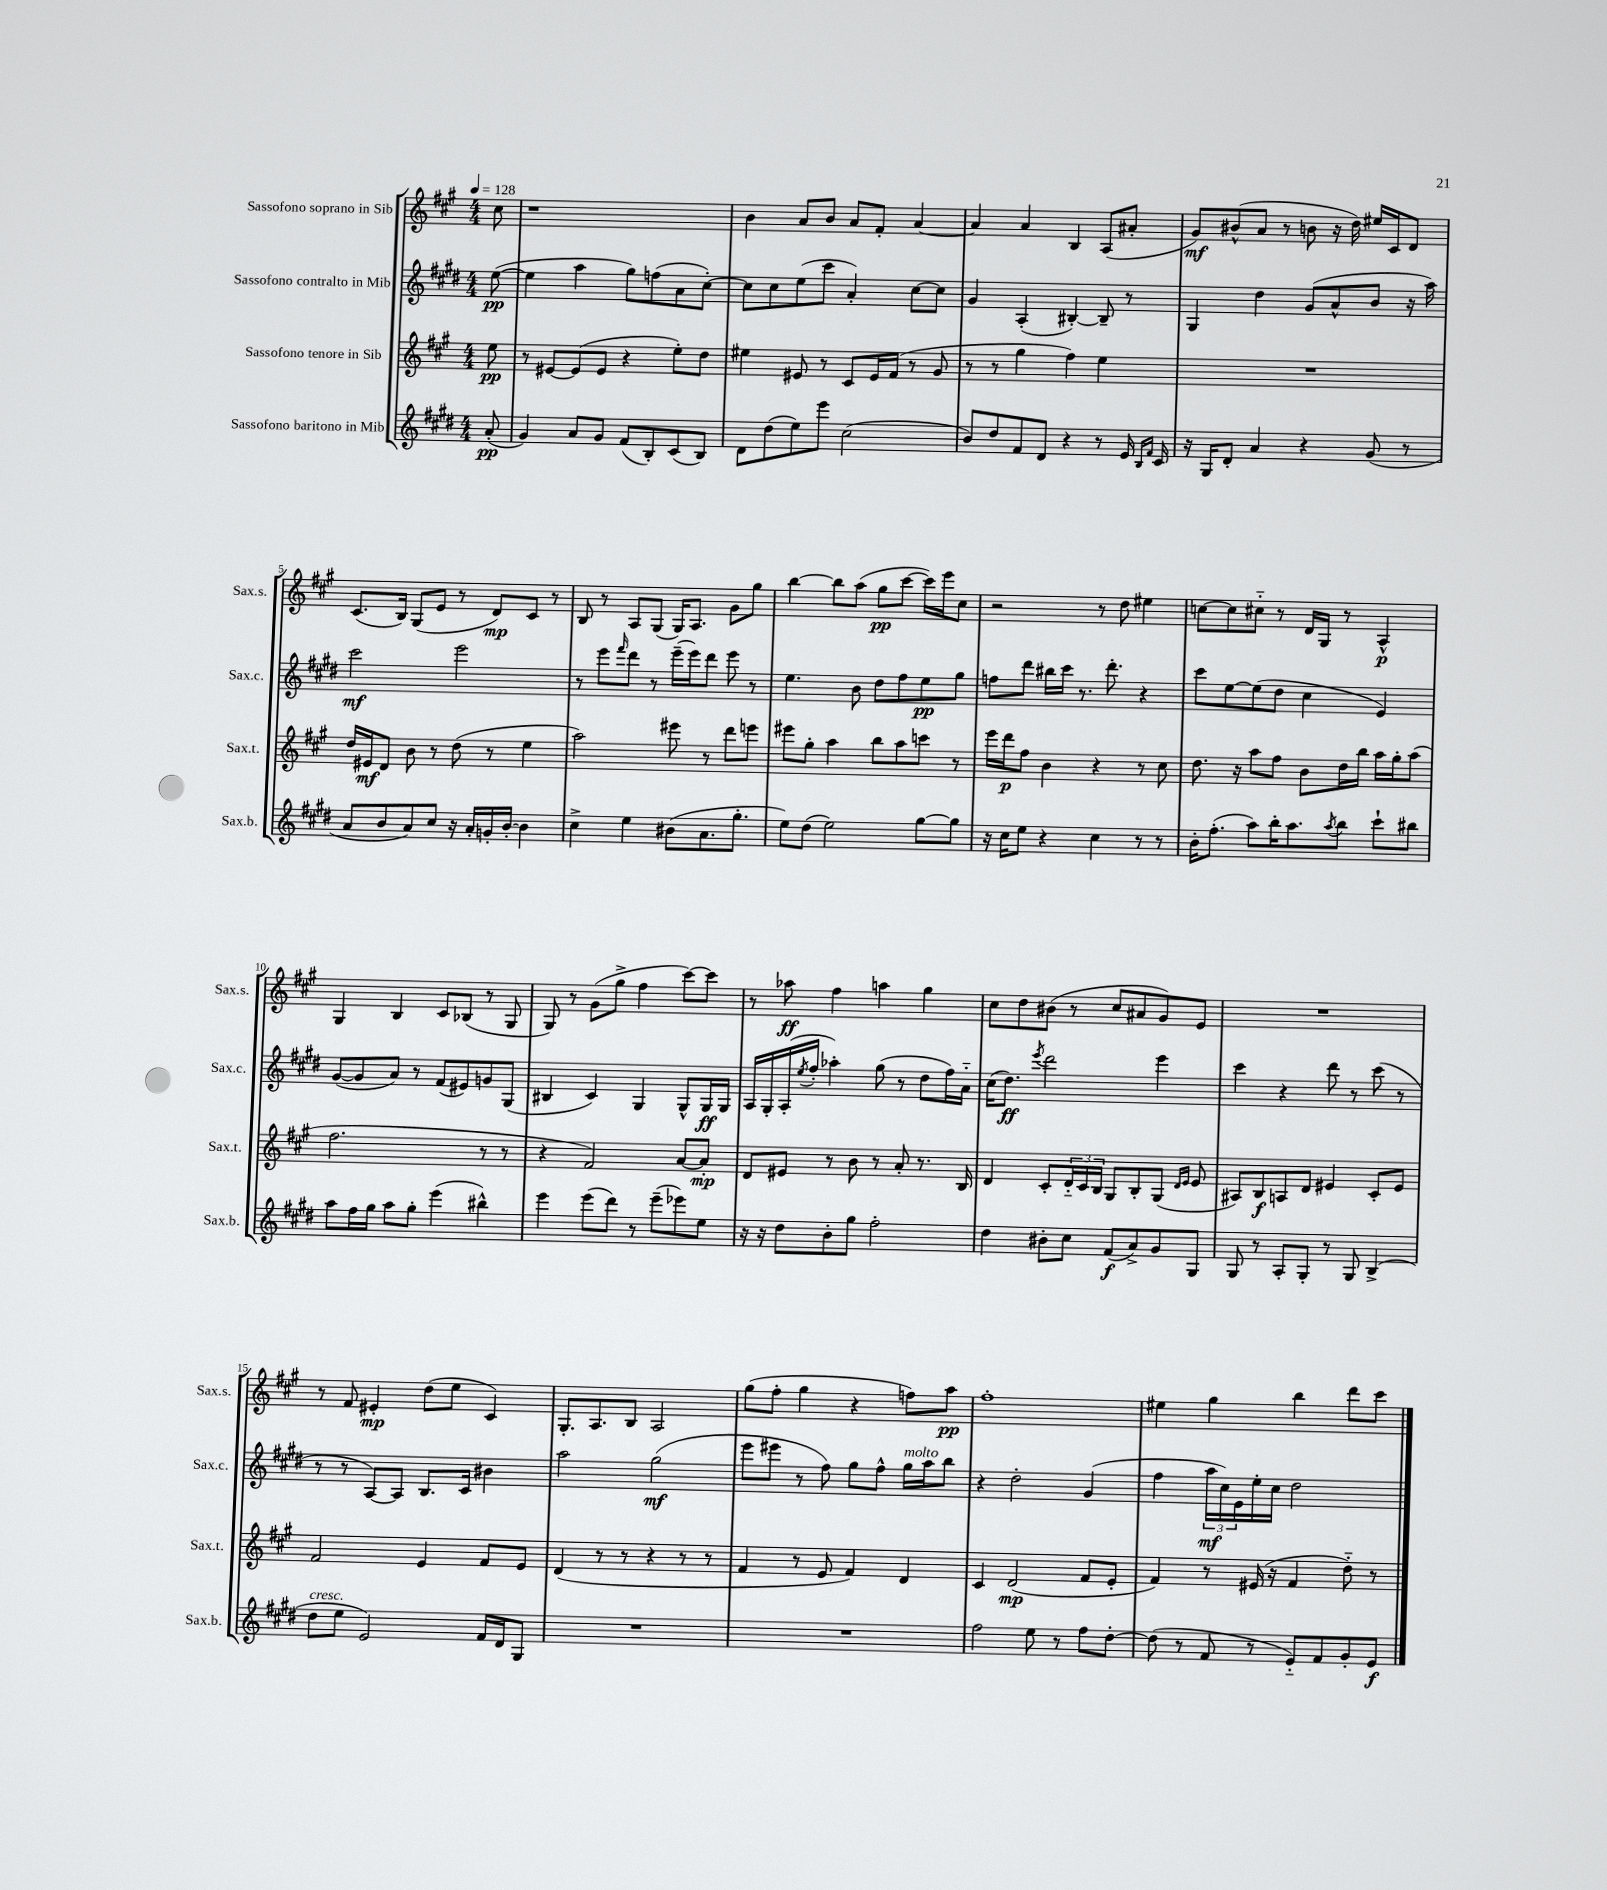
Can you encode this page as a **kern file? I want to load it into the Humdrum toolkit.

**kern	**dynam	**kern	**dynam	**kern	**dynam	**kern	**dynam
*part4	*part4	*part3	*part3	*part2	*part2	*part1	*part1
*staff4	*staff4	*staff3	*staff3	*staff2	*staff2	*staff1	*staff1
*I"Sassofono baritono in Mib	*	*I"Sassofono tenore in Sib	*	*I"Sassofono contralto in Mib	*	*I"Sassofono soprano in Sib	*
*I'Sax.b.	*	*I'Sax.t.	*	*I'Sax.c.	*	*I'Sax.s.	*
*clefG2	*	*clefG2	*	*clefG2	*	*clefG2	*
*k[f#c#g#d#]	*	*k[f#c#g#]	*	*k[f#c#g#d#]	*	*k[f#c#g#]	*
*M4/4	*	*M4/4	*	*M4/4	*	*M4/4	*
*MM128	*	*MM128	*	*MM128	*	*MM128	*
=	=	=	=	=	=	=	=
(8a'/	pp	8ee\	pp	([8ee\	pp	8cc#\	.
=1	=1	=1	=1	=1	=1	=1	=1
4g#/)	.	8r	.	4ee\]	.	1r	.
.	.	[8e#X/L	.	.	.	.	.
8a/L	.	(8e#/]	.	4aa\	.	.	.
8g#/J	.	8e#/J	.	.	.	.	.
(8f#/L	.	4r	.	8gg#\L)	.	.	.
8B'/)	.	.	.	(8ffn\	.	.	.
(8c#/	.	8ee'\L)	.	8a\	.	.	.
8B/J)	.	8dd\J	.	[8cc#'\J)	.	.	.
=2	=2	=2	=2	=2	=2	=2	=2
8d#\L	.	4ee#X\	.	8cc#\L]	.	4b\	.
(8dd#\	.	.	.	8cc#\	.	.	.
8ee\)	.	8e#X/	.	(8ee\	.	8a/L	.
8eee\J	.	8r	.	8ccc#\J	.	8b/J	.
(2cc#\	.	8c#/L	.	4a'/)	.	8a/L	.
.	.	16e#/L	.	.	.	8f#'/J	.
.	.	(16f#/JJ	.	.	.	.	.
.	.	8r	.	[8cc#\L	.	[4a/	.
.	.	8g#/	.	8cc#\J]	.	.	.
=3	=3	=3	=3	=3	=3	=3	=3
8b/L)	.	8r	.	4g#/	.	4a/]	.
8dd#/	.	8r	.	.	.	.	.
8f#/	.	4gg#\	.	(4A'/	.	4a/	.
8d#/J	.	.	.	.	.	.	.
4r	.	4ff#\)	.	[4B#X'/)	.	4B/	.
8r	.	4ee\	.	8B#~/]	.	(8A/L	.
16e/	.	.	.	8r	.	8a#X'/J	.
16qqB/LL	.	.	.	.	.	.	.
16qqf#/JJ	.	.	.	.	.	.	.
16c#/	.	.	.	.	.	.	.
=4	=4	=4	=4	=4	=4	=4	=4
16r	.	1r	.	4G#/	.	8g#/L)	mf
16G#/KL	.	.	.	.	.	.	.
8d#'/J	.	.	.	.	.	(8b#X^^/	.
4a/	.	.	.	4dd#\	.	8a/J	.
.	.	.	.	.	.	8r	.
4r	.	.	.	(8g#/L	.	8bn\	.
.	.	.	.	8a^^/	.	16r	.
.	.	.	.	.	.	16dd\)	.
(8g#/	.	.	.	8b/J	.	16ee#X/LL	.
.	.	.	.	.	.	16c#/J	.
8r	.	.	.	16r	.	8d/J	.
.	.	.	.	16aa\)	.	.	.
!!LO:LB:g=z
=5	=5	=5	=5	=5	=5	=5	=5
8a/L	.	16dd/LL	.	2ccc#\	mf	(8.c#/L	.
.	.	16e#X/J	mf	.	.	.	.
8b/	.	8d/J	.	.	.	.	.
.	.	.	.	.	.	16B/Jk)	.
8a/)	.	8b\	.	.	.	(8G#/L	.
8cc#/J	.	8r	.	.	.	8e/J	.
16r	.	(8dd\	.	2eee\	.	8r	.
16a'/LL	.	.	.	.	.	.	.
16gn'/	.	8r	.	.	.	8d/L)	mp
[16b'/JJ	.	.	.	.	.	.	.
4b\]	.	4ee\	.	.	.	8c#/J	.
.	.	.	.	.	.	8r	.
=6	=6	=6	=6	=6	=6	=6	=6
4cc#^\	.	2aa\)	.	8r	.	8B/	.
.	.	.	.	8eee\L	.	8r	.
.	.	.	.	16qqfff#/	.	.	.
4ee\	.	.	.	8ddd#\J	.	8A/L	.
.	.	.	.	8r	.	(8G#/J	.
(8b#X\L	.	8eee#X\	.	(16eee~\LL	.	16G#/KL)	.
.	.	.	.	16eee\J)	.	8.A/J	.
8.a\	.	8r	.	8ddd#\J	.	.	.
.	.	8ddd\L	.	8eee\	.	8g#\L	.
8.gg#'\J	.	.	.	.	.	.	.
.	.	8eeen\J	.	8r	.	8gg#\J	.
=7	=7	=7	=7	=7	=7	=7	=7
8ee\L)	.	8eee#X\L	.	4.ee\	.	[4bb\	.
(8dd#\J	.	8gg#'\J	.	.	.	.	.
2ee\)	.	4aa\	.	.	.	8bb\L]	.
.	.	.	.	8b\	.	(8aa\J	.
.	.	8bb\L	.	8dd#\L	.	8gg#\L	pp
.	.	8aa\	.	8ff#\	.	[8ccc#\J	.
[8gg#\L	.	8cccn\J	.	8ee\	pp	16ccc#\LL])	.
.	.	.	.	.	.	16eee\J	.
8gg#\J]	.	8r	.	8gg#\J	.	8cc#\J	.
=8	=8	=8	=8	=8	=8	=8	=8
16r	.	16eee\LL	.	8ffn\L	.	2r	.
16cc#\KL	.	16ddd\J	p	.	.	.	.
8ee\J	.	8ff#\J	.	8ddd#\J	.	.	.
4r	.	4b\	.	16bb#X\LL	.	.	.
.	.	.	.	16ccc#\JJ	.	.	.
.	.	.	.	8.r	.	.	.
4cc#\	.	4r	.	.	.	8r	.
.	.	.	.	8.ddd#'\	.	.	.
.	.	.	.	.	.	8dd\	.
8r	.	8r	.	4r	.	4ee#X\	.
8r	.	8cc#\	.	.	.	.	.
=9	=9	=9	=9	=9	=9	=9	=9
16b'\KL	.	8.dd\	.	8ccc#\L	.	[8ccn\L	.
(8.ff#'\J	.	.	.	.	.	.	.
.	.	.	.	[8ee\	.	8cc\]	.
.	.	16r	.	.	.	.	.
8aa\L)	.	8aa\L	.	(8ee\]	.	8cc#X\J	.
16bb'\K	.	8ff#\J	.	8dd#\J	.	8r	.
8.aa\	.	.	.	.	.	.	.
.	.	8b\L	.	4cc#\	.	16d/LL	.
.	.	.	.	.	.	16G#/JJ	.
8qaa/	.	.	.	.	.	.	.
8bb\J	.	16dd\L	.	.	.	8r	.
.	.	16bb\JJ	.	.	.	.	.
8ccc#`\L	.	16aa\LL	.	4e/)	.	4A^^/	p
.	.	16gg#'\J	.	.	.	.	.
8bb#X\J	.	(8aa\J	.	.	.	.	.
!!LO:LB:g=z
=10	=10	=10	=10	=10	=10	=10	=10
8aa\L	.	2.ff#\	.	([8g#/L	.	4G#/	.
16ff#\L	.	.	.	8g#/]	.	.	.
16gg#\JJ	.	.	.	.	.	.	.
8aa\L	.	.	.	8a/J)	.	4B/	.
8gg#'\J	.	.	.	8r	.	.	.
(4eee\	.	.	.	(8f#/L	.	8c#/L	.
.	.	.	.	8e#X/)	.	(8B-X/J	.
4bb#X^^\)	.	8r	.	8gn/	.	8r	.
.	.	8r	.	(8G#/J	.	8G#/	.
=11	=11	=11	=11	=11	=11	=11	=11
4eee\	.	4r	.	4B#X/	.	8G#/)	.
.	.	.	.	.	.	8r	.
(8eee\L	.	2f#/)	.	4c#/)	.	(8g#\L	.
8ddd#\J)	.	.	.	.	.	8gg#^\J	.
8r	.	.	.	4G#/	.	4ff#\	.
(8eee~\L	.	.	.	.	.	.	.
8eee-X\)	.	[8a/L	.	8G#^^/L	.	[8ccc#\L)	.
8ee\J	.	8a'/J]	mp	16G#/L	ff	8ccc#\J]	.
.	.	.	.	16G#/JJ	.	.	.
=12	=12	=12	=12	=12	=12	=12	=12
16r	.	8d/L	.	16A/LL	.	8r	.
16r	.	.	.	16G#'/	.	.	.
8dd#\L	.	8e#X/J	.	(16A'/	.	8aa-X\	ff
.	.	.	.	8qee/	.	.	.
.	.	.	.	16ff#'/JJ	.	.	.
8b'\	.	8r	.	4aa-X'\)	.	4ff#\	.
8gg#\J	.	8b\	.	.	.	.	.
2ff#'\	.	8r	.	(8gg#\	.	4aan\	.
.	.	8a'/	.	8r	.	.	.
.	.	8.r	.	8dd#\L	.	4gg#\	.
.	.	.	.	16ff#\L)	.	.	.
.	.	16B/	.	16a\JJ	.	.	.
=13	=13	=13	=13	=13	=13	=13	=13
4dd#\	.	4d/	.	(16cc#\KL	.	8cc#\L	.
.	.	.	.	8.dd#\J)	ff	.	.
.	.	.	.	.	.	8dd\	.
.	.	.	.	8qeee/	.	.	.
8b#X'\L	.	8c#'/L	.	2ddd#\	.	(8b#X\J	.
8cc#\J	.	24d/L	.	.	.	8r	.
.	.	24c#/	.	.	.	.	.
.	.	24B/JJ	.	.	.	.	.
(8f#/L	f	8G#/L	.	.	.	8cc#/L	.
8a^/)	.	8B'/	.	.	.	8a#X/	.
8g#/	.	(8G#/J	.	4eee\	.	8g#/)	.
.	.	16qqd/LL	.	.	.	.	.
.	.	16qqe/JJ	.	.	.	.	.
8G#/J	.	8e/	.	.	.	8e/J	.
=14	=14	=14	=14	=14	=14	=14	=14
8G#/	.	8A#X/L)	.	4ccc#\	.	1r	.
8r	.	8B/	f	.	.	.	.
8A'/L	.	8An/	.	4r	.	.	.
8G#'/J	.	8d/J	.	.	.	.	.
8r	.	4e#X/	.	8ddd#\	.	.	.
8G#/	.	.	.	8r	.	.	.
(4B^/	.	8c#'/L	.	(8ccc#\	.	.	.
.	.	8e#/J	.	8r	.	.	.
!!LO:LB:g=z
=15	=15	=15	=15	=15	=15	=15	=15
!LO:TX:a:i:t=cresc.	!	!	!	!	!	!	!
8dd#\L	.	2f#/	.	8r	.	8r	.
8ee\J	.	.	.	8r	.	8f#/	.
2e/)	.	.	.	[8A/L)	.	4e#X'/	mp
.	.	.	.	8A/J]	.	.	.
.	.	4e/	.	8.B/L	.	(8dd\L	.
.	.	.	.	.	.	8ee\J	.
.	.	.	.	16c#/Jk	.	.	.
16f#/LL	.	8f#/L	.	4b#X\	.	4c#/)	.
16d#/J	.	.	.	.	.	.	.
8G#/J	.	8e/J	.	.	.	.	.
=16	=16	=16	=16	=16	=16	=16	=16
1r	.	(4d/	.	2aa\	.	8.G#'/L	.
.	.	.	.	.	.	8.A/	.
.	.	8r	.	.	.	.	.
.	.	8r	.	.	.	8B/J	.
.	.	4r	.	(2gg#\	mf	2A/	.
.	.	8r	.	.	.	.	.
.	.	8r	.	.	.	.	.
=17	=17	=17	=17	=17	=17	=17	=17
1r	.	4f#/	.	8eee\L	.	(8gg#\L	.
.	.	.	.	8eee#X\J	.	8ff#'\J	.
.	.	8r	.	8r	.	4gg#\	.
.	.	8e/	.	8ff#\)	.	.	.
.	.	4f#/)	.	8gg#\L	.	4r	.
.	.	.	.	8ff#^^\J	.	.	.
!	!	!	!	!LO:TX:a:i:t=molto	!	!	!
.	.	4d/	.	16gg#\LL	.	8ffn\L)	.
.	.	.	.	16aa\J	.	.	.
.	.	.	.	8bb\J	.	8aa\J	pp
=18	=18	=18	=18	=18	=18	=18	=18
2ff#\	.	4c#/	.	4r	.	1ff#'	.
.	.	(2d/	mp	2dd#'\	.	.	.
8ee\	.	.	.	.	.	.	.
8r	.	.	.	.	.	.	.
8ff#\L	.	8f#/L	.	(4g#/	.	.	.
[8dd#'\J	.	8e'/J	.	.	.	.	.
=19	=19	=19	=19	=19	=19	=19	=19
(8dd#\]	.	4f#/)	.	4ff#\	.	4ee#X\	.
8r	.	.	.	.	.	.	.
8f#/	.	8r	.	24aa\LL	mf	4gg#\	.
.	.	.	.	24cc#\)	.	.	.
.	.	.	.	24e\	.	.	.
8r	.	(16e#X/	.	16ee'\	.	.	.
.	.	16r	.	16cc#\JJ	.	.	.
8e/L)	.	4f#/	.	2dd#\	.	4bb\	.
8f#/	.	.	.	.	.	.	.
8g#'/	.	8dd\)	.	.	.	8ddd\L	.
8e/J	f	8r	.	.	.	8ccc#\J	.
==	==	==	==	==	==	==	==
*-	*-	*-	*-	*-	*-	*-	*-
